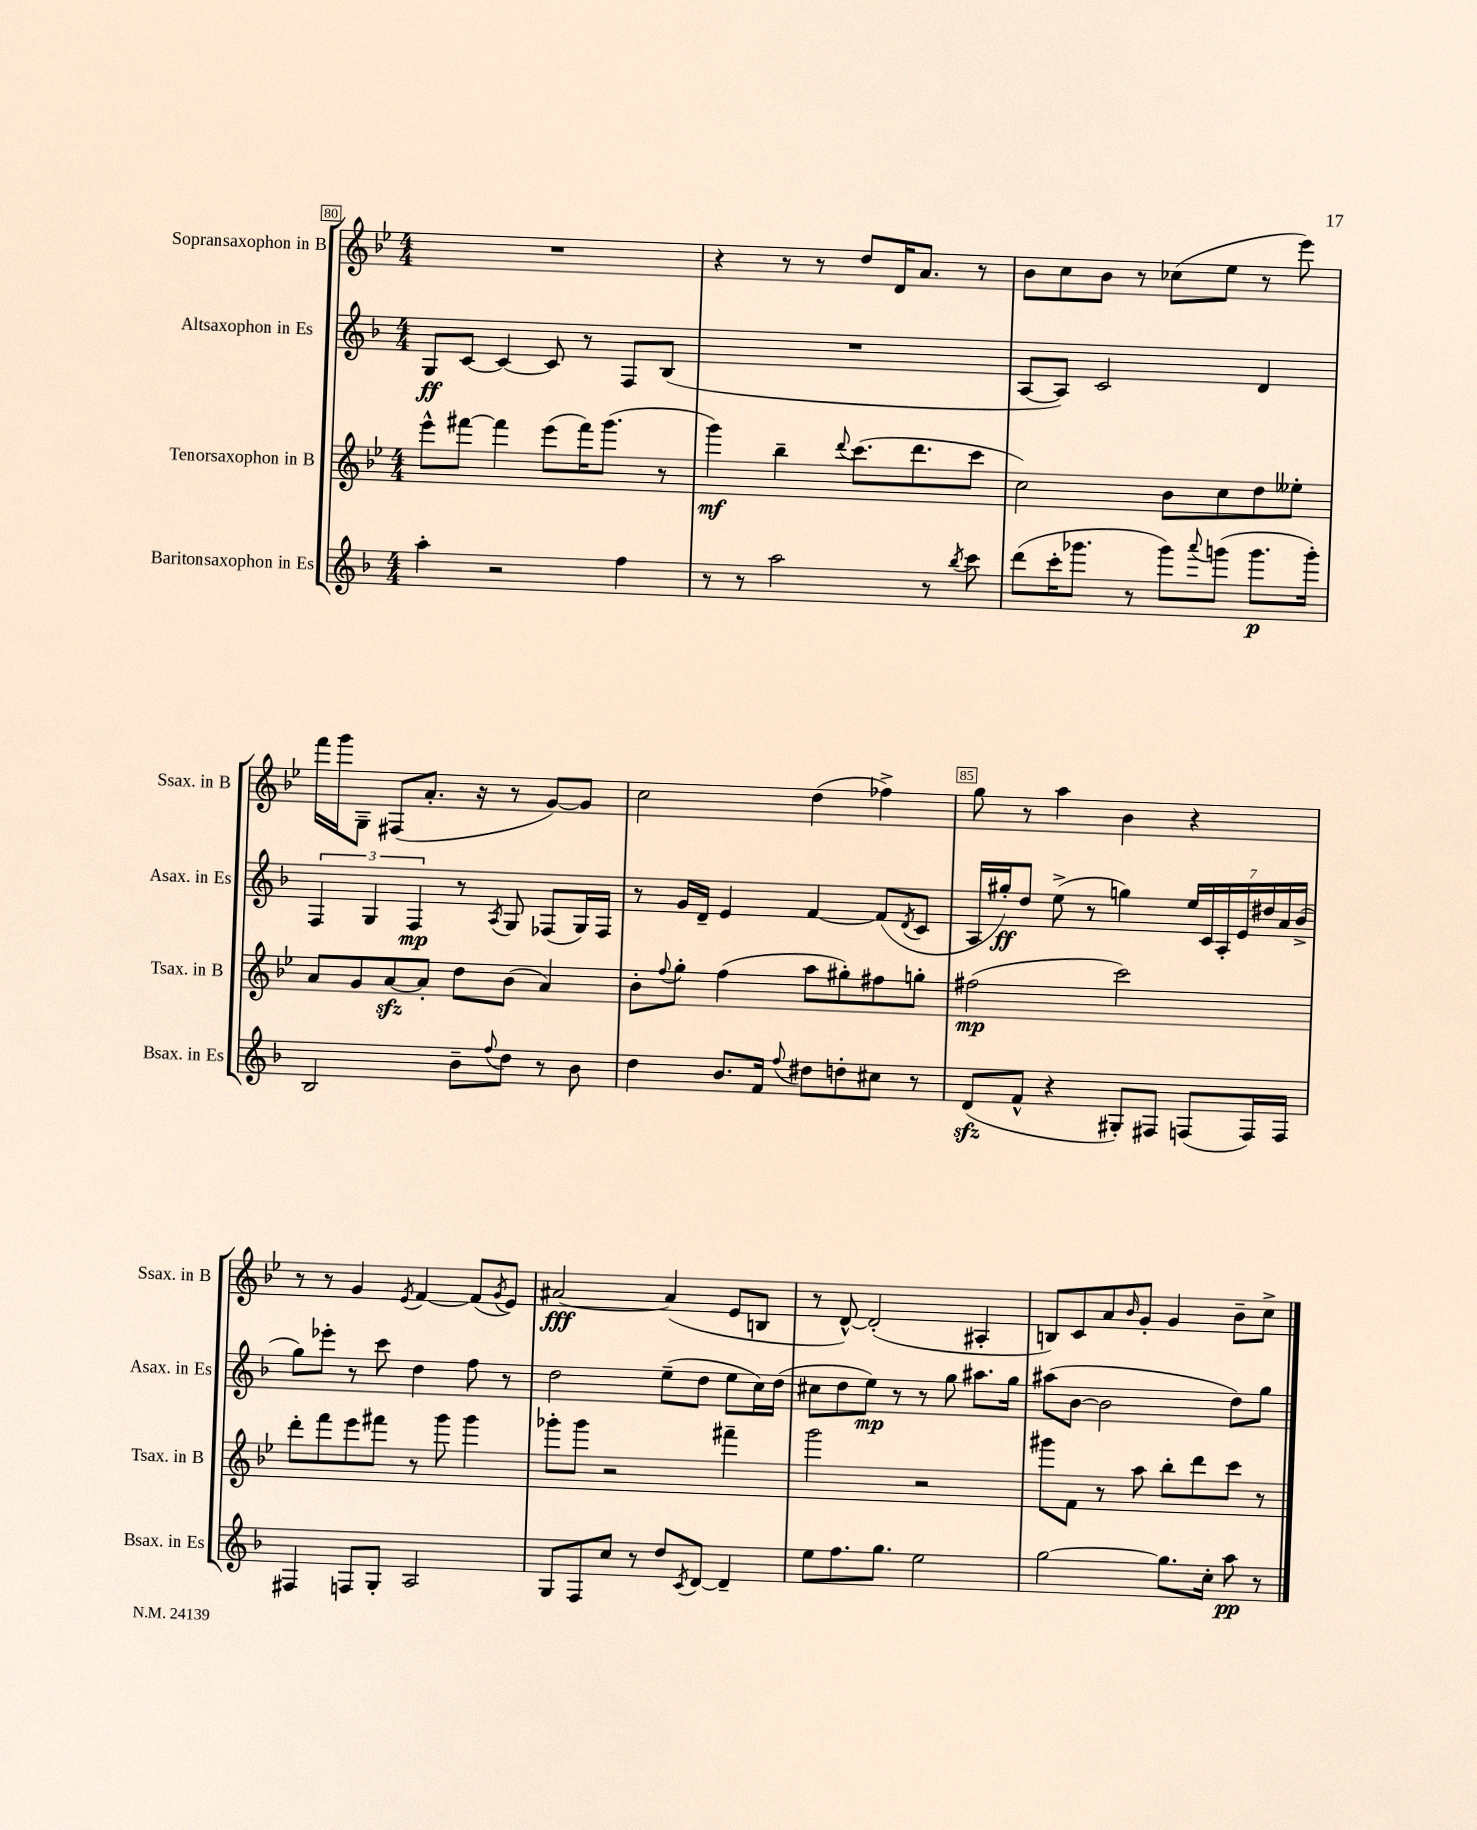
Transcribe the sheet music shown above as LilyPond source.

<<
\new StaffGroup <<
\new Staff = "s0" \with { instrumentName = "Sopransaxophon in B" shortInstrumentName = "Ssax. in B" } {
    \clef treble \key bes \major \numericTimeSignature \time 4/4
    R1 |
    r4 r8 r8 d''8 d'16 a'8. r8 |
    bes'8 c''8 bes'8 r8 ces''8( ees''8 r8 ees'''8) |
    f'''16 g'''16 g8-- fis8( a'8.-. r16 r8 g'8~) g'8 |
    c''2 d''4( fes''4->) |
    g''8 r8 a''4 bes'4 r4 |
    r8 r8 g'4 \acciaccatura { ees'8 } f'4~ f'8( \acciaccatura { g'8 } ees'8) |
    ais'2~\fff ais'4( ees'8 b8 |
    r8 d'8~-^) d'2-.( ais4-. |
    b8) c'8 a'8 \grace { bes'16 } g'8-. g'4 bes'8-- c''8-> \bar "|." |
}
\new Staff = "s1" \with { instrumentName = "Altsaxophon in Es" shortInstrumentName = "Asax. in Es" } {
    \clef treble \key f \major \numericTimeSignature \time 4/4
    g8\ff c'8~ c'4~ c'8 r8 f8 bes8( |
    R1 |
    a8~ a8) c'2 d'4 |
    \tuplet 3/2 { f4 g4 f4\mp } r8 \acciaccatura { a8 } g8 fes8( g16) fes16 |
    r8 g'16 d'16-- e'4 f'4~ f'8( \acciaccatura { d'8 } c'8 |
    a16 gis''16-.\ff) d''8 e''8->( r8 g''4) \tuplet 7/4 { e''16 c'16 a16-. e'16 dis''16 a'16 bes'16->( } |
    g''8) ees'''8-. r8 c'''8 d''4 f''8 r8 |
    d''2 e''8--( d''8 e''8 c''16) d''16( |
    cis''8 d''8 e''8\mp) r8 r8 g''8 ais''8. g''16 |
    ais''8( bes'8~ bes'2 d''8) g''8 \bar "|." |
}
\new Staff = "s2" \with { instrumentName = "Tenorsaxophon in B" shortInstrumentName = "Tsax. in B" } {
    \clef treble \key bes \major \numericTimeSignature \time 4/4
    ees'''8-^ fis'''8~ fis'''4 ees'''8( fis'''16) g'''8.( r8 |
    g'''4\mf) bes''4-- \appoggiatura { d'''8 } c'''8.( d'''8. c'''8 |
    c''2) bes'8 c''8 d''8 eeses''8-. |
    a'8 g'8 a'8~\sfz a'8-. d''8 bes'8( a'4) |
    bes'8-. \appoggiatura { f''8 } g''8-. f''4( a''8 gis''8-.) fis''8 g''8-. |
    fis''2\mp( c'''2) |
    d'''8-. f'''8 ees'''8 fis'''8 r8 g'''8 g'''4 |
    ges'''8-. ges'''8 r2 fis'''4-- |
    g'''2 r2 |
    gis'''8 f'8 r8 a''8 bes''8-. d'''8 c'''8 r8 \bar "|." |
}
\new Staff = "s3" \with { instrumentName = "Baritonsaxophon in Es" shortInstrumentName = "Bsax. in Es" } {
    \clef treble \key f \major \numericTimeSignature \time 4/4
    a''4-. r2 f''4 |
    r8 r8 a''2 r8 \acciaccatura { bes''8 } c'''8 |
    d'''8( c'''16-. ges'''8. r8 ges'''8) \appoggiatura { a'''8 } g'''8( g'''8.\p g'''16-.) |
    bes2 bes'8-- \appoggiatura { f''8 } d''8 r8 bes'8 |
    d''4 bes'8. f'16 \appoggiatura { f''8 } dis''8 d''8-. cis''8 r8 |
    d'8\sfz( f'8-^ r4 gis8-.) fis8 f8( f16) f16 |
    fis4 f8 g8-. a2 |
    g8 f8 c''8 r8 d''8 \acciaccatura { c'8 } d'8~ d'4-- |
    e''8 f''8. g''8. e''2 |
    g''2~ g''8. c''16-. a''8\pp r8 \bar "|." |
}
>>
>>
\layout { \context { \Score currentBarNumber = #80 \override BarNumber.break-visibility = ##(#f #t #t) barNumberVisibility = #(every-nth-bar-number-visible 5) \override BarNumber.stencil = #(make-stencil-boxer 0.1 0.3 ly:text-interface::print) } }
